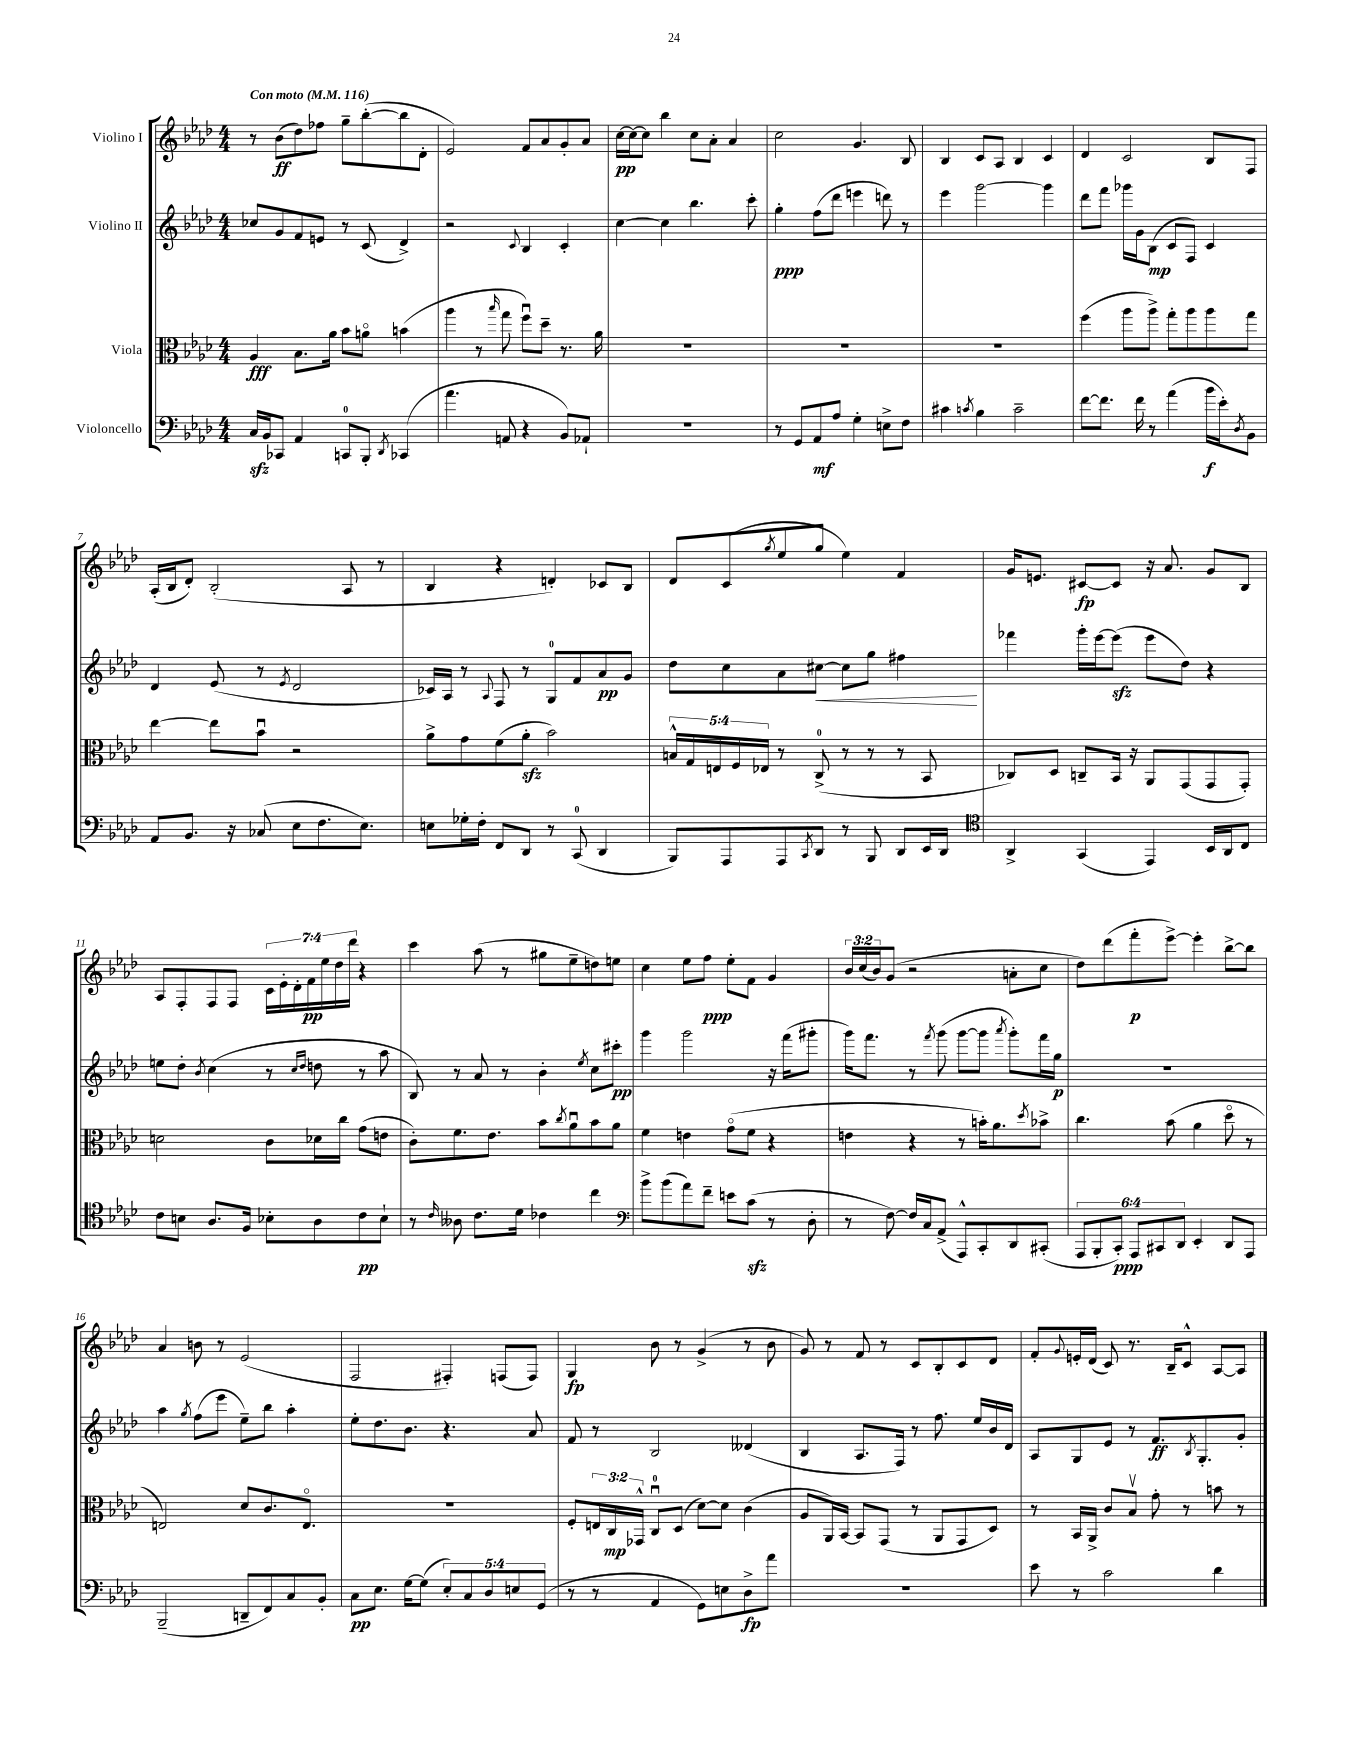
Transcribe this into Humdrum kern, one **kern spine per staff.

**kern	**dynam	**kern	**dynam	**kern	**dynam	**kern	**dynam
*part4	*part4	*part3	*part3	*part2	*part2	*part1	*part1
*staff4	*staff4	*staff3	*staff3	*staff2	*staff2	*staff1	*staff1
*I"Violoncello	*	*I"Viola	*	*I"Violino II	*	*I"Violino I	*
*clefF4	*	*clefC3	*	*clefG2	*	*clefG2	*
*k[b-e-a-d-]	*	*k[b-e-a-d-]	*	*k[b-e-a-d-]	*	*k[b-e-a-d-]	*
*M4/4	*	*M4/4	*	*M4/4	*	*M4/4	*
*MM116	*	*MM116	*	*MM116	*	*MM116	*
=1	=1	=1	=1	=1	=1	=1	=1
!	!	!	!	!	!	!LO:TX:a:B:t=Con moto	!
16Czz/LL	.	4A-/	fff	8cc-X/L	.	8r	.
16BB-/J	.	.	.	.	.	.	.
8CC-X/J	.	.	.	8g/	.	(8b-\L	ff
4AA-/	.	8.B-\L	.	8f/	.	8dd-\)	.
.	.	.	.	8en/J	.	8ff-X\J	.
.	.	16a-\Jk	.	.	.	.	.
8CCn/L	.	8b-\L	.	8r	.	8gg~\L	.
8BBB-'/J	.	8an\J	.	(8c/	.	([8bb-'\	.
8qDD-/	.	.	.	.	.	.	.
(4CC-X/	.	(4bn\	.	4d-^/)	.	8bb-\]	.
.	.	.	.	.	.	8d-'\J	.
=2	=2	=2	=2	=2	=2	=2	=2
4.a-\	.	4aa-\	.	2r	.	2e-/)	.
.	.	8r	.	.	.	.	.
.	.	16qqbb-/	.	.	.	.	.
8AAn/	.	8gg\	.	.	.	.	.
.	.	.	.	8qqc/	.	.	.
4r	.	8ffu\L)	.	4B-/	.	8f/L	.
.	.	8dd-~\J	.	.	.	8a-/	.
8BB-/L)	.	8.r	.	4c'/	.	8g'/	.
8AA-X`/J	.	.	.	.	.	8a-/J	.
.	.	16a-\	.	.	.	.	.
=3	=3	=3	=3	=3	=3	=3	=3
1r	.	1r	.	[4cc\	.	[16cc\LL	pp
.	.	.	.	.	.	16cc\J_	.
.	.	.	.	.	.	8cc\J]	.
.	.	.	.	4cc\]	.	4bb-\	.
.	.	.	.	4.bb-\	.	8cc\L	.
.	.	.	.	.	.	8a-'\J	.
.	.	.	.	.	.	4a-/	.
.	.	.	.	8ccc'\	.	.	.
=4	=4	=4	=4	=4	=4	=4	=4
8r	.	1r	.	4gg'\	ppp	2cc\	.
8GG/L	.	.	.	.	.	.	.
8AA-/	mf	.	.	(8ff\L	.	.	.
8A-/J	.	.	.	8ddd-\J	.	.	.
4G'\	.	.	.	4eeen\	.	4.g/	.
8En^\L	.	.	.	8dddn\)	.	.	.
8F\J	.	.	.	8r	.	8B-/	.
=5	=5	=5	=5	=5	=5	=5	=5
4c#X\	.	1r	.	4eee-\	.	4B-/	.
8qcn/	.	.	.	.	.	.	.
4B-\	.	.	.	[2ggg\	.	8c/L	.
.	.	.	.	.	.	8A-/J	.
2c~\	.	.	.	.	.	4B-/	.
.	.	.	.	4ggg\]	.	4c/	.
=6	=6	=6	=6	=6	=6	=6	=6
[8f\L	.	(4ff\	.	8ddd-\L	.	4d-/	.
8.f\J]	.	.	.	8fff\J	.	.	.
.	.	8aa-\L	.	16ggg-X\LL	.	2c/	.
16f\	.	.	.	16g\J	.	.	.
8r	.	8aa-^\J)	.	(8B-\J	mp	.	.
(4a-\	.	8gg'\L	.	8c/L	.	.	.
.	.	8aa-\	.	8F/J)	.	.	.
16b-\LL	f	8aa-\	.	4c/	.	8B-/L	.
16e-'\J)	.	.	.	.	.	.	.
8qD-/	.	.	.	.	.	.	.
8BB-\J	.	8gg\J	.	.	.	8F/J	.
!!LO:LB:g=z
=7	=7	=7	=7	=7	=7	=7	=7
8AA-/L	.	[4ee-\	.	4d-/	.	(16A-'/LL	.
.	.	.	.	.	.	16B-/J	.
8.BB-/J	.	.	.	.	.	8d-'/J)	.
.	.	8ee-\L]	.	(8e-/	.	(2B-'/	.
16r	.	.	.	.	.	.	.
(8C-X/	.	8b-u\J	.	8r	.	.	.
.	.	.	.	8qe-/	.	.	.
8E-\L	.	2r	.	2d-/	.	.	.
8.F\	.	.	.	.	.	.	.
.	.	.	.	.	.	8A-/	.
8.E-\J)	.	.	.	.	.	.	.
.	.	.	.	.	.	8r	.
=8	=8	=8	=8	=8	=8	=8	=8
8En\L	.	8a-^\L	.	16c-X/LL)	.	4B-/	.
.	.	.	.	16A-/JJ	.	.	.
16G-X'\L	.	8g\	.	8r	.	.	.
16F'\JJ	.	.	.	.	.	.	.
.	.	.	.	8qqA-/	.	.	.
8FF/L	.	(8f\	.	8F/	.	4r	.
8DD-/J	.	8a-zz'\J	.	8r	.	.	.
8r	.	2b-\)	.	8G/L	.	4dn'/)	.
(8CC/	.	.	.	8f/	.	.	.
4DD-/	.	.	.	8a-/	pp	8c-X/L	.
.	.	.	.	8g/J	.	8B-/J	.
=9	=9	=9	=9	=9	=9	=9	=9
8BBB-/L)	.	20Bn^^/LL	.	8dd-\L	.	8d-/L	.
.	.	20G/	.	.	.	.	.
.	.	20En/	.	.	.	.	.
8AAA-/	.	.	.	8cc\	.	(8c/	.
.	.	20F/	.	.	.	.	.
.	.	20E-X/JJ	.	.	.	.	.
.	.	.	.	.	.	8qgg/	.
8AAA-/	.	8r	.	8a-\	.	8ee-/	.
8qCC/	.	.	.	.	.	.	.
!	!	!	!	!	!LO:HP:b	!	!
8DD-/J	.	(8C^/	.	[8cc#X\J	<	8gg/J	.
8r	.	8r	.	8cc#\L]	.	4ee-\)	.
8BBB-/	.	8r	.	8gg\J	.	.	.
8DD-/L	.	8r	.	4ff#X\	.	4f/	.
16EE-/L	.	8BB-/	.	.	.	.	.
16DD-/JJ	.	.	.	.	.	.	.
.	.	.	.	.	[	.	.
=10	=10	=10	=10	=10	=10	=10	=10
*clefC4	*	*	*	*	*	*	*
4AA-^/	.	8C-X/L)	.	4fff-X\	.	16g/KL	.
.	.	.	.	.	.	8.en/J	.
.	.	8D-/J	.	.	.	.	.
(4GG/	.	8Cn~/L	.	16ggg'\LL	.	[8c#X/L	fp
.	.	.	.	[16eee-\J	.	.	.
.	.	16BB-/Jk	.	(8eee-zz\J]	.	8c#/J]	.
.	.	16r	.	.	.	.	.
4EE-/)	.	8AA-/L	.	8eee-\L	.	16r	.
.	.	.	.	.	.	8.a-/	.
.	.	(8GG/	.	8dd-\J)	.	.	.
16BB-/LL	.	8GG/	.	4r	.	8g/L	.
16AA-/J	.	.	.	.	.	.	.
8C/J	.	8GG'/J)	.	.	.	8B-/J	.
!!LO:LB:g=z
=11	=11	=11	=11	=11	=11	=11	=11
8c\L	.	2dn\	.	8een\L	.	8A-/L	.
8Bn\J	.	.	.	8dd-'\J	.	8F'/	.
.	.	.	.	8qb-/	.	.	.
8.A-/L	.	.	.	(4cc\	.	8F/	.
.	.	.	.	.	.	8F/J	.
16F/Jk	.	.	.	.	.	.	.
8B-X'\L	.	8c\L	.	8r	.	28c\LL	.
.	.	.	.	.	.	28e-'\	.
.	.	.	.	.	.	28d-'\	.
.	.	.	.	.	.	28f\	pp
.	.	.	.	16qqcc/LL	.	.	.
.	.	.	.	16qqdd-/JJ	.	.	.
8A-\	.	16d-X\L	.	8ddn\	.	.	.
.	.	.	.	.	.	28ee-\	.
.	.	.	.	.	.	28dd-\	.
.	.	16cc\JJ	.	.	.	.	.
.	.	.	.	.	.	28ddd-\JJ	.
8c\	pp	(8g\L	.	8r	.	4r	.
8B-`\J	.	8en\J	.	8aa-\	.	.	.
=12	=12	=12	=12	=12	=12	=12	=12
8r	.	8c'\L)	.	8B-/)	.	4ccc\	.
16qqc/	.	.	.	.	.	.	.
8A--X\	.	8.f\	.	8r	.	.	.
8.c\L	.	.	.	8a-/	.	(8aa-\	.
.	.	8.e-\J	.	.	.	.	.
.	.	.	.	8r	.	8r	.
16d-\Jk	.	.	.	.	.	.	.
4c-X\	.	8b-\L	.	4b-'\	.	8gg#X\L	.
.	.	8qcc/	.	.	.	.	.
.	.	8a-u\	.	.	.	8ee-~\	.
.	.	.	.	8qee-/	.	.	.
4cc\	.	8b-\	.	8cc\L	.	8ddn\)	.
.	.	8a-\J	.	8ccc#X'\J	pp	8een\J	.
=13	=13	=13	=13	=13	=13	=13	=13
*clefF4	*	*	*	*	*	*	*
8b-^\L	.	4f\	.	4ggg\	.	4cc\	.
(8b-\	.	.	.	.	.	.	.
8a-\)	.	4en\	.	2ggg\	.	8ee-\L	.
8f~\J	.	.	.	.	.	8ff\J	ppp
8en\L	.	(8g\L	.	.	.	8ee-'\L	.
(8czz\J	.	8f\J	.	.	.	8f\J	.
8r	.	4r	.	16r	.	4g/	.
.	.	.	.	(16fff\KL	.	.	.
8D-'\	.	.	.	8ggg#X'\J	.	.	.
=14	=14	=14	=14	=14	=14	=14	=14
8r	.	4en\	.	16ggg\KL)	.	24b-/LL	.
.	.	.	.	.	.	(24cc/	.
.	.	.	.	8.fff\J	.	.	.
.	.	.	.	.	.	24b-/J)	.
[8F\)	.	.	.	.	.	(8g/J	.
16F/LL]	.	4r	.	8r	.	2r	.
16C/J	.	.	.	.	.	.	.
.	.	.	.	8qfff/	.	.	.
(8AA-^/J	.	.	.	(8ggg\	.	.	.
8AAA-^^/L)	.	8r	.	[8ggg\L	.	.	.
8CC'/	.	16bn'\KL)	.	8ggg\J]	.	.	.
.	.	8.a-\	.	.	.	.	.
.	.	.	.	8qaaa-/	.	.	.
8DD-/	.	.	.	8ggg'\L)	.	8an'\L	.
.	.	8qdd-/	.	.	.	.	.
(8CC#X'/J	.	8b-X^\J	.	16fff\L	.	8cc\J	.
.	.	.	.	16gg\JJ	p	.	.
=15	=15	=15	=15	=15	=15	=15	=15
12AAA-/L	.	4.cc\	.	1r	.	8dd-\L)	.
12BBB-'/	.	.	.	.	.	.	.
.	.	.	.	.	.	(8ddd-\	.
12CC'/J)	ppp	.	.	.	.	.	.
12AAA-/L	.	.	.	.	.	8fff'\	p
12CC#X/	.	.	.	.	.	.	.
.	.	(8b-\	.	.	.	[8eee-^\J)	.
12DD-/J	.	.	.	.	.	.	.
4EE-'/	.	4a-\	.	.	.	4eee-'\]	.
8DD-/L	.	8dd-\	.	.	.	[8bb-^\L	.
8AAA-/J	.	8r	.	.	.	8bb-\J]	.
!!LO:LB:g=z
=16	=16	=16	=16	=16	=16	=16	=16
(2BBB-~/	.	2En/)	.	4aa-\	.	4a-/	.
.	.	.	.	8qgg/	.	.	.
.	.	.	.	(8ff\L	.	8bn\	.
.	.	.	.	8eee-\J	.	8r	.
8DDn~/L	.	8d-/L	.	8ee-~\L)	.	(2e-/	.
8FF/)	.	8.c/	.	8bb-\J	.	.	.
8C/	.	.	.	4aa-'\	.	.	.
.	.	8.E/J	.	.	.	.	.
8BB-'/J	.	.	.	.	.	.	.
=17	=17	=17	=17	=17	=17	=17	=17
8C\L	pp	1r	.	8ee-'\L	.	2F/	.
8.E-\J	.	.	.	8.dd-\	.	.	.
[16G\KL	.	.	.	8.b-\J	.	.	.
(8G\J]	.	.	.	.	.	.	.
10E-'/L)	.	.	.	4.r	.	4F#X'/)	.
10C/	.	.	.	.	.	.	.
10D-/	.	.	.	.	.	.	.
.	.	.	.	.	.	(8Fn/L	.
10En/	.	.	.	.	.	.	.
.	.	.	.	8a-/	.	8F/J)	.
(10GG/J	.	.	.	.	.	.	.
=18	=18	=18	=18	=18	=18	=18	=18
8r	.	8F'/L	.	8f/	.	4G/	fp
8r	.	24En/L	.	8r	.	.	.
.	.	24C/	mp	.	.	.	.
.	.	24GG-X^^/JJ	.	.	.	.	.
4AA-/	.	8Cu/L	.	2B-/	.	8b-\	.
.	.	(8D-/J	.	.	.	8r	.
8GG\L)	.	[8d-\L)	.	.	.	(4g^/	.
8En\	.	8d-\J]	.	.	.	.	.
8D-^\	fp	(4c\	.	(4d--X/	.	8r	.
8a-\J	.	.	.	.	.	8b-\	.
=19	=19	=19	=19	=19	=19	=19	=19
1r	.	8A-/L	.	4B-/	.	8g/)	.
.	.	16AA-/L)	.	.	.	8r	.
.	.	[16BB-/JJ	.	.	.	.	.
.	.	8BB-/L]	.	8.A-/L	.	8f/	.
.	.	(8GG/J	.	.	.	8r	.
.	.	.	.	16F/Jk)	.	.	.
.	.	8r	.	8r	.	8c/L	.
.	.	8AA-/L	.	8.ff\	.	8B-'/	.
.	.	8GG/	.	.	.	8c/	.
.	.	.	.	16ee-/LL	.	.	.
.	.	8D-/J)	.	16b-/	.	8d-/J	.
.	.	.	.	16d-/JJ	.	.	.
=20	=20	=20	=20	=20	=20	=20	=20
8e-\	.	8r	.	8A-/L	.	8f'/L	.
.	.	.	.	.	.	8qqg/	.
8r	.	16BB-/LL	.	8G/	.	16en'/L	.
.	.	16AA-^/JJ	.	.	.	(16d-/JJ	.
2c\	.	8c/L	.	8e-/J	.	8c/)	.
.	.	8B-v/J	.	8r	.	8.r	.
.	.	8g'\	.	8.f/L	ff	.	.
.	.	.	.	.	.	16B-~/KL	.
.	.	8r	.	.	.	8c^^/J	.
.	.	.	.	8qB-/	.	.	.
.	.	.	.	8.G'/	.	.	.
4d-\	.	8bn\	.	.	.	[8A-/L	.
.	.	8r	.	8g'/J	.	8A-/J]	.
==	==	==	==	==	==	==	==
*-	*-	*-	*-	*-	*-	*-	*-
